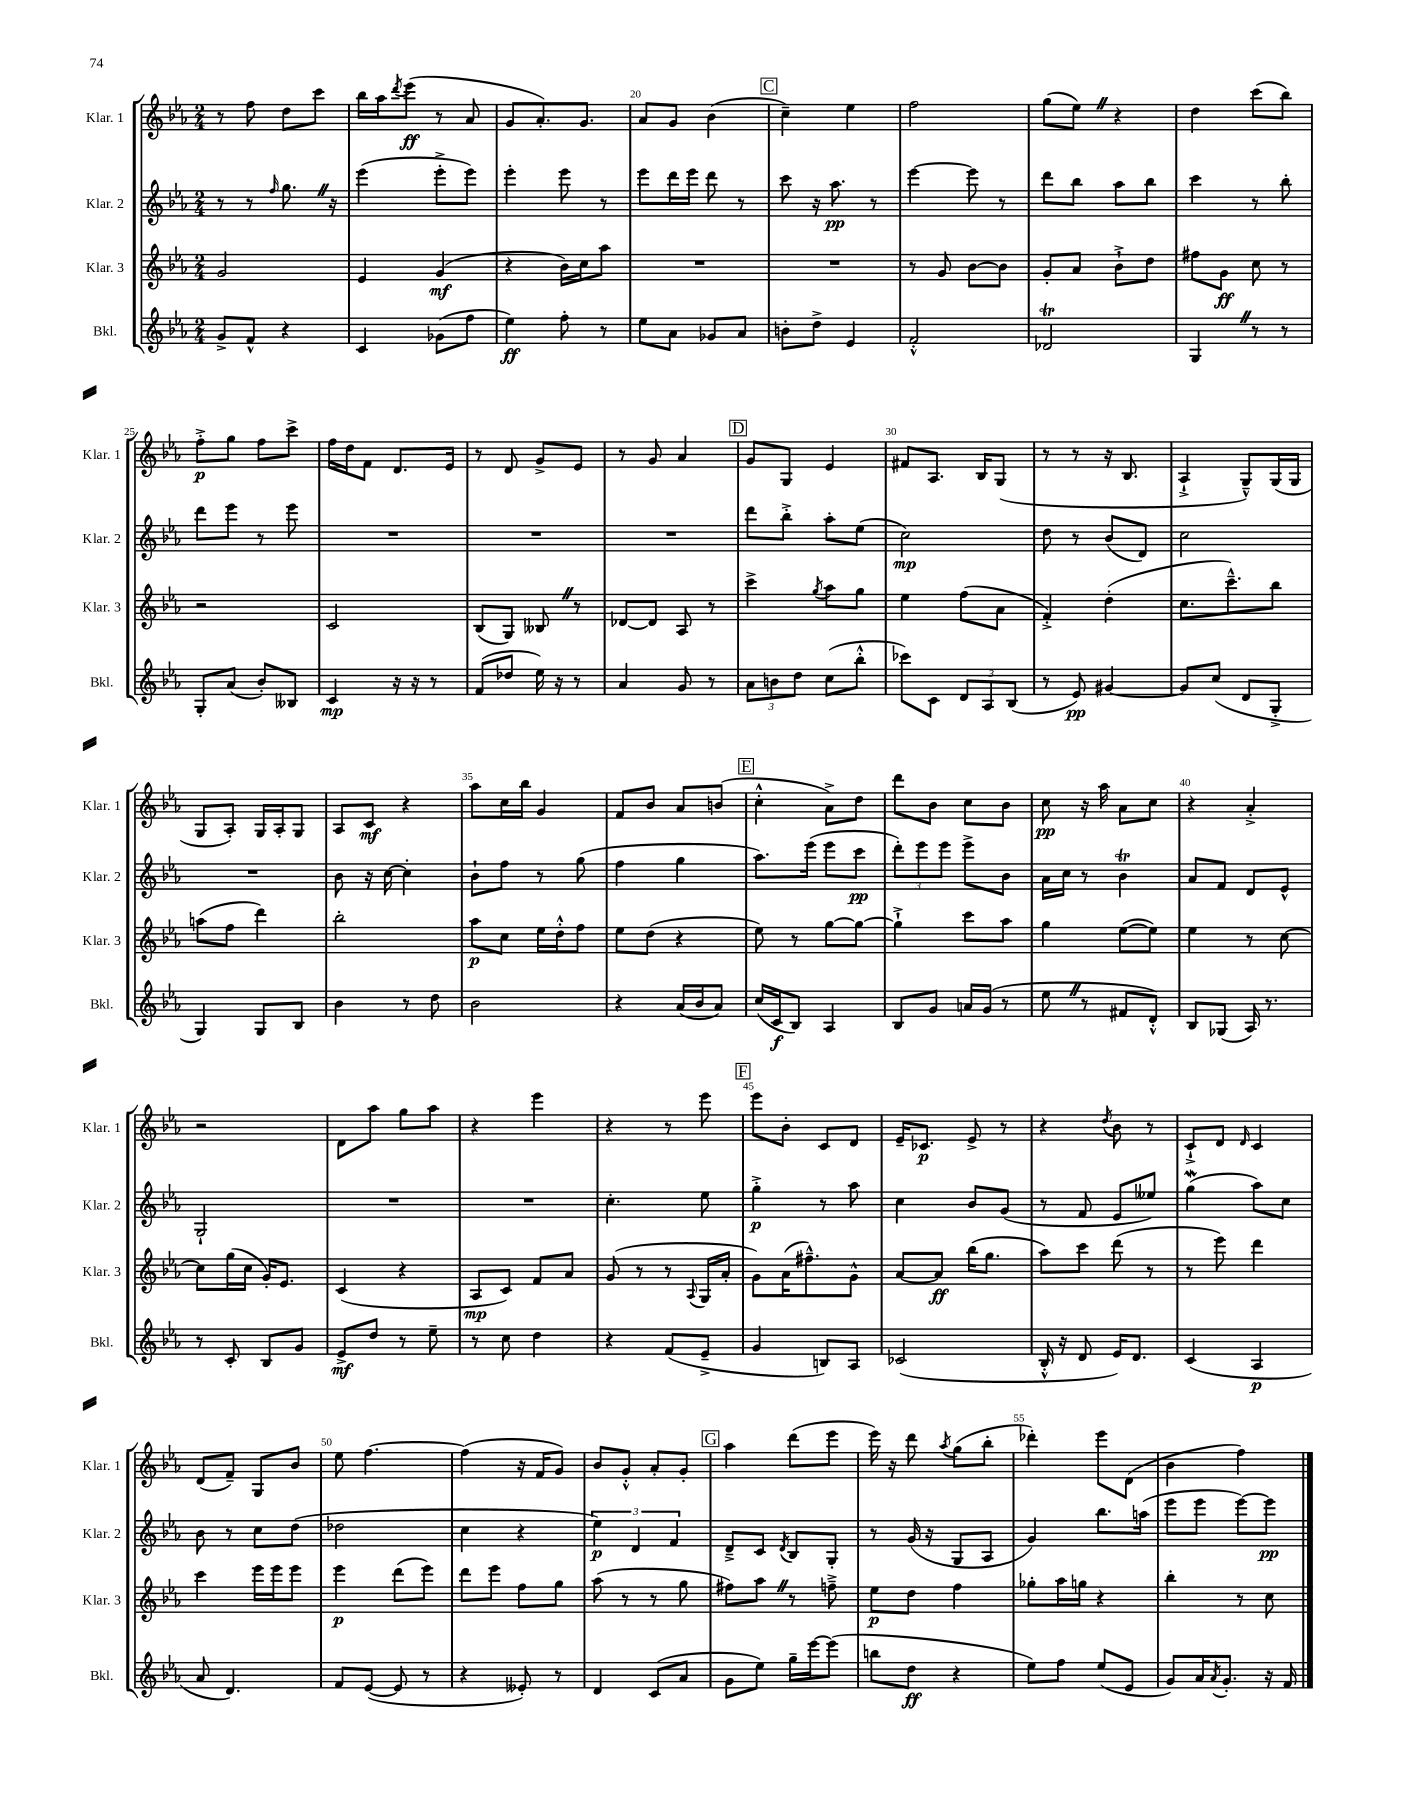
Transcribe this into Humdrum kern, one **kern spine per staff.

**kern	**kern	**kern	**kern
*staff4	*staff3	*staff2	*staff1
*clefG2	*clefG2	*clefG2	*clefG2
*k[b-e-a-]	*k[b-e-a-]	*k[b-e-a-]	*k[b-e-a-]
*M2/4	*M2/4	*M2/4	*M2/4
8g^	2g	8r	8r
8f^^	.	8r	8ff
.	.	16qqff	.
4r	.	8.gg	8dd
.	.	.	8ccc
.	.	16r	.
=	=	=	=
4c	4e-	(4eee-	16bb-
.	.	.	16aa-
.	.	.	8qddd
.	.	.	(8eee-
(8g-	(4g	8eee-'^	8r
8ff	.	8eee-)	8a-
=	=	=	=
4ee-)	4r	4eee-'	8g
.	.	.	8.a-')
8ff'	16b-)	8eee-	.
.	16cc	.	8.g
8r	8aa-	8r	.
=	=	=	=
8ee-	2r	8eee-	8a-
8a-	.	16ddd	8g
.	.	16eee-	.
8g-	.	8ddd	(4b-
8a-	.	8r	.
=	=	=	=
8b'	2r	8ccc	4cc~)
8dd^	.	16r	.
.	.	8.aa-	.
4e-	.	.	4ee-
.	.	8r	.
=	=	=	=
2f'^^	8r	[4eee-	2ff
.	8g	.	.
.	[8b-	8eee-]	.
.	8b-]	8r	.
=	=	=	=
2d-	8g'	8ddd	(8gg
.	8a-	8bb-	8ee-)
.	8b-`^	8aa-	4r
.	8dd	8bb-	.
=	=	=	=
4G	8ff#	4ccc	4dd
.	8g	.	.
8r	8cc	8r	(8ccc
8r	8r	8bb-'	8bb-)
=	=	=	=
8G'	2r	8ddd	8ff'^
(8a-	.	8eee-	8gg
8b-')	.	8r	8ff
8B--	.	8eee-	8ccc^
=	=	=	=
4c	2c	2r	16ff
.	.	.	16dd
.	.	.	8f
16r	.	.	8.d
16r	.	.	.
8r	.	.	.
.	.	.	16e-
=	=	=	=
(8f	(8B-	2r	8r
8dd-	8G)	.	8d
16ee-)	8B--	.	8g^
16r	.	.	.
8r	8r	.	8e-
=	=	=	=
4a-	[8d-	2r	8r
.	8d-]	.	8g
8g	8A-	.	4a-
8r	8r	.	.
=	=	=	=
12a-	4ccc^	8ddd	8g
12b	.	.	.
.	.	8bb-'^	8G
12dd	.	.	.
.	8qgg	.	.
(8cc	8aa-	8aa-'	4e-
8bb-'^^	8gg	(8ee-	.
=	=	=	=
8ccc-)	4ee-	2cc)	8f#
8c	.	.	8.A-
12d	(8ff	.	.
.	.	.	16B-
12A-	.	.	.
.	8a-	.	(8G
(12B-	.	.	.
=	=	=	=
8r	4f'^)	8dd	8r
8e-)	.	8r	8r
[4g#	(4dd'	(8b-	16r
.	.	.	8.B-
.	.	8d)	.
=	=	=	=
8g#]	8.cc	2cc	4A-`^
(8cc	.	.	.
.	8.ccc~^^)	.	.
8d	.	.	8G~^^)
8G'^	8bb-	.	(16G
.	.	.	16G
=	=	=	=
4G)	(8aa	2r	8G
.	8ff	.	8A-')
8G	4ddd)	.	16G
.	.	.	16A-'
8B-	.	.	8G
=	=	=	=
4b-	2bb-'	8b-	8A-
.	.	16r	8c
.	.	[16cc	.
8r	.	4cc']	4r
8dd	.	.	.
=	=	=	=
2b-	8aa-	8b-`	8aa-
.	8cc	8ff	16cc
.	.	.	16bb-
.	16ee-	8r	4g
.	16dd'^^	.	.
.	8ff	(8gg	.
=	=	=	=
4r	8ee-	4ff	8f
.	(8dd	.	8b-
(16a-	4r	4gg	8a-
16b-	.	.	.
8a-)	.	.	(8b
=	=	=	=
(16cc	8ee-)	8.aa-)	4cc'^^
16c	.	.	.
8B-)	8r	.	.
.	.	(16eee-	.
4A-	[8gg	8eee-	8a-^)
.	8gg_	8ccc	8dd
=	=	=	=
8B-	4gg`^]	12ddd')	8ddd
.	.	12eee-	.
8g	.	.	8b-
.	.	12eee-	.
16a	8ccc	8eee-^	8cc
(16g	.	.	.
8r	8aa-	8b-	8b-
=	=	=	=
8ee-	4gg	16a-	8cc
.	.	16cc	.
8r	.	8r	16r
.	.	.	16aa-
8f#	([8ee-	4b-	8a-
8d'^^)	8ee-])	.	8cc
=	=	=	=
8B-	4ee-	8a-	4r
(8G-	.	8f	.
16A-)	8r	8d	4a-'^
8.r	.	.	.
.	[8cc	8e-^^	.
=	=	=	=
8r	8cc]	2G`	2r
8c'	(16gg	.	.
.	16cc	.	.
8B-	16g')	.	.
.	8.e-	.	.
8g	.	.	.
=	=	=	=
8e-^	(4c	2r	8d
8dd	.	.	8aa-
8r	4r	.	8gg
8ee-~	.	.	8aa-
=	=	=	=
8r	8A-	2r	4r
8cc	8c)	.	.
4dd	8f	.	4eee-
.	8a-	.	.
=	=	=	=
4r	(8g	4.cc'	4r
.	8r	.	.
(8f	8r	.	8r
.	8qqA-	.	.
8e-~^	16G	8ee-	8eee-
.	16a-'	.	.
=	=	=	=
4g	8g)	4gg'^	8eee-
.	(16a-	.	8b-'
.	8.ff#~^^)	.	.
8B)	.	8r	8c
8A-	8g^^	8aa-	8d
=	=	=	=
(2c-	[8a-	4cc	16e-~
.	.	.	8.c-
.	8a-]	.	.
.	(16bb-	8b-	8e-^
.	8.gg	.	.
.	.	(8g	8r
=	=	=	=
16B-'^^	8aa-)	8r	4r
16r	.	.	.
8d	8ccc	8f	.
.	.	.	8qdd
16e-)	(8ddd	8e-	8b-
8.d	.	.	.
.	8r	8ee--)	8r
=	=	=	=
(4c	8r	(4gg	8c`^
.	8eee-)	.	8d
.	.	.	16qqd
4A-	4ddd	8aa-)	4c
.	.	8cc	.
=	=	=	=
8a-	4ccc	8b-	(8d
4.d)	.	8r	8f~)
.	16eee-	8cc	8G
.	16eee-	.	.
.	8eee-	(8dd	8b-
=	=	=	=
8f	4eee-	2dd-	8ee-
([8e-	.	.	[4.ff
8e-]	(8ddd	.	.
8r	8eee-)	.	.
=	=	=	=
4r	8ddd	4cc	(4ff]
.	8eee-	.	.
8e--')	8ff	4r	16r
.	.	.	16f
8r	8gg	.	8g)
=	=	=	=
4d	(8aa-	6ee-)	8b-
.	8r	.	8g'^^
.	.	6d	.
(8c	8r	.	8a-'
.	.	6f	.
8a-	8gg	.	8g'
=	=	=	=
8g	8ff#)	8d~^	4aa-
8ee-)	8aa-	8c	.
.	.	8qd	.
16gg~	8r	8B-	(8ddd
[16eee-	.	.	.
(8eee-]	8ff~^	8G'	8eee-
=	=	=	=
8bb	8ee-	8r	16eee-)
.	.	.	16r
8dd	8dd	(16g	8ddd
.	.	16r	.
.	.	.	8qaa-
4r	4ff	8G	(8gg
.	.	8A-	8bb-'
=	=	=	=
8ee-)	8gg-'	4g)	4ddd-')
8ff	16aa-	.	.
.	16gg	.	.
(8ee-	4r	8.bb-	8eee-
8e-	.	.	(8d
.	.	(16aa	.
=	=	=	=
8g)	4bb-'	8eee-	4b-
16a-	.	8eee-	.
8qa-	.	.	.
8.g'	.	.	.
.	8r	[8eee-)	4ff)
16r	8cc	8eee-]	.
16f	.	.	.
==	==	==	==
*-	*-	*-	*-
